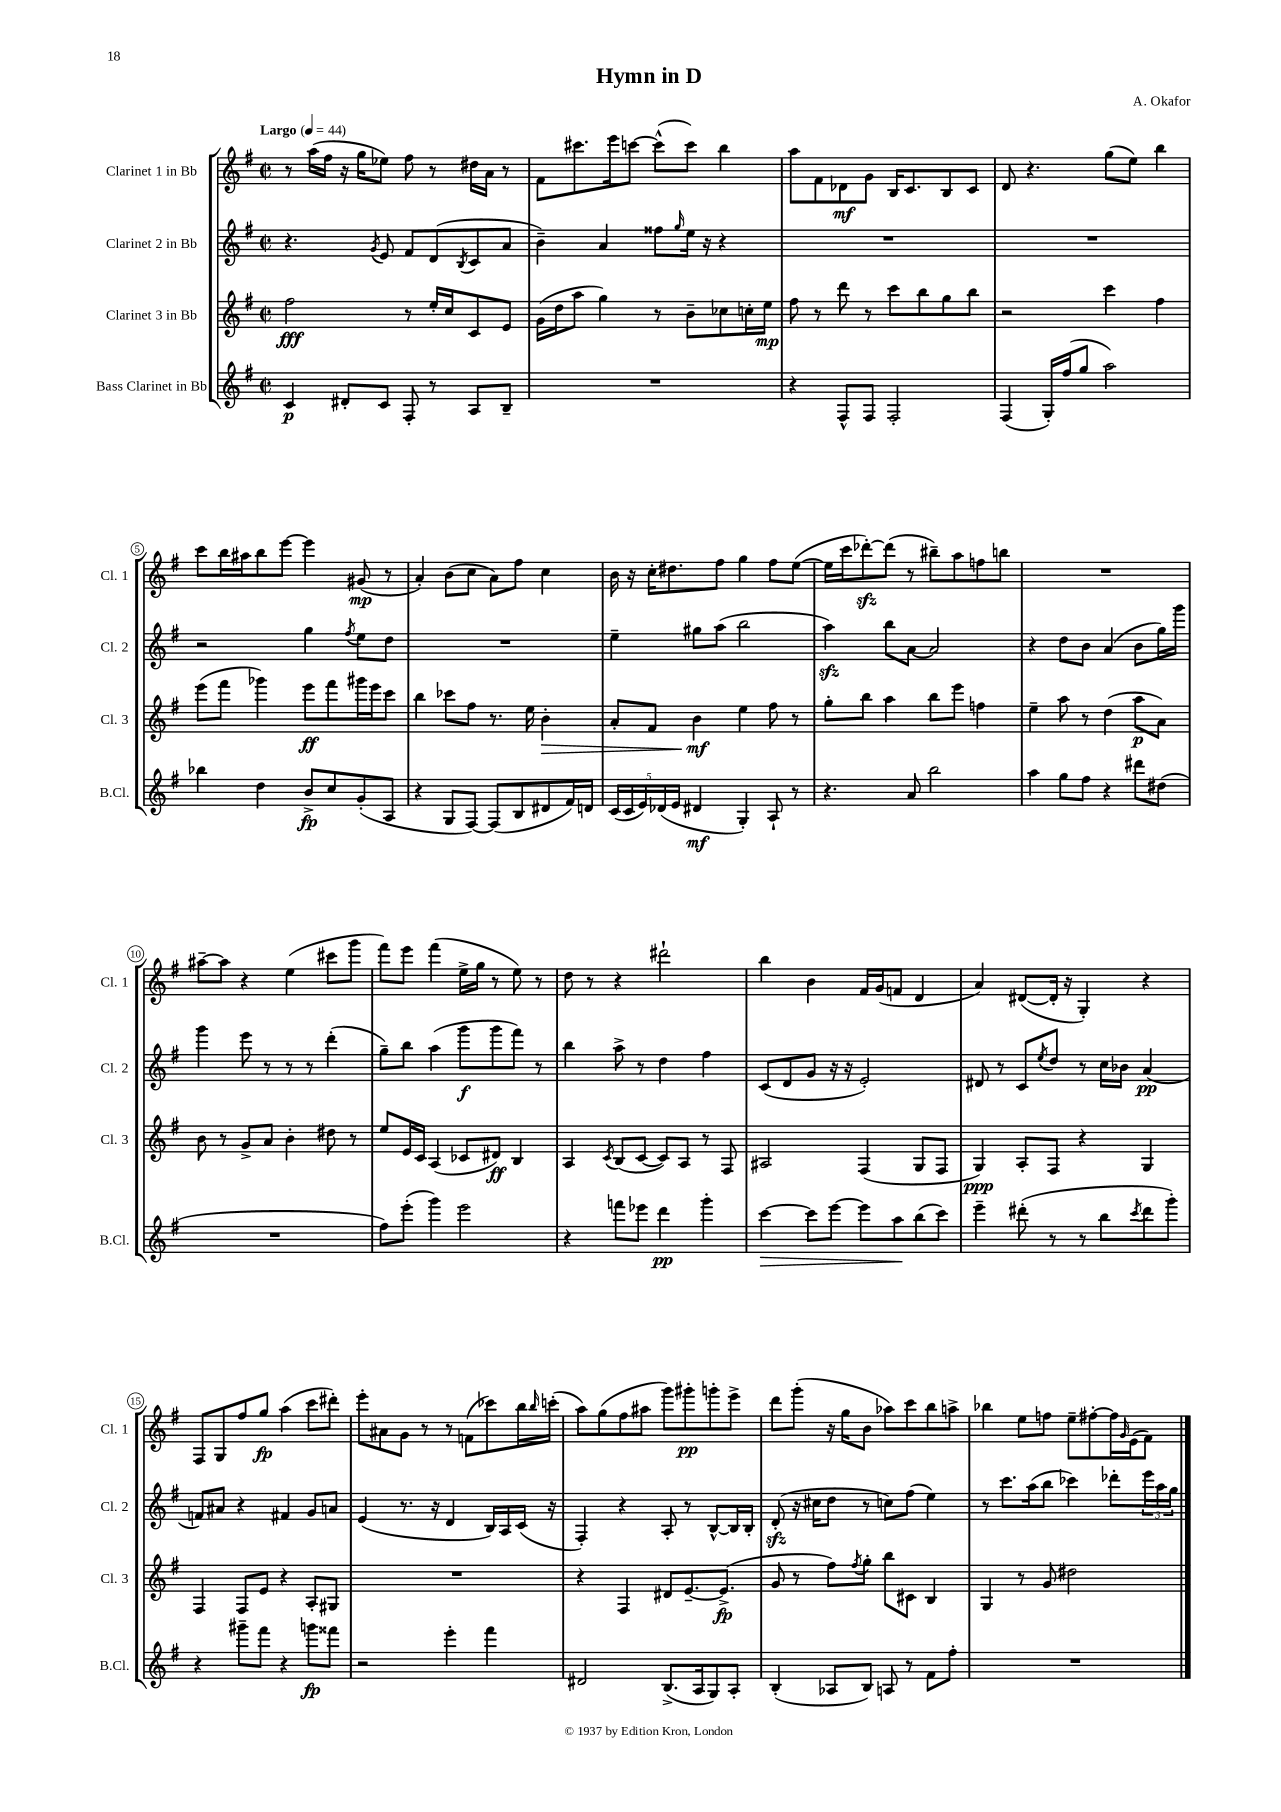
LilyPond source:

\header { title = "Hymn in D" composer = "A. Okafor" }
<<
\new StaffGroup <<
\new Staff = "s0" \with { instrumentName = "Clarinet 1 in Bb" shortInstrumentName = "Cl. 1" } {
    \clef treble \key g \major \defaultTimeSignature \time 2/2 \tempo "Largo" 4 = 44
    r8 a''16( fis''16 r16 g''16 ees''8) fis''8 r8 dis''16 a'16 r8 |
    fis'8 cis'''8. e'''16 c'''8~ c'''8-^( c'''8) b''4 |
    a''8 fis'8 des'8\mf g'8 b16 c'8. b8 c'8 |
    d'8 r4. g''8( e''8) b''4 |
    c'''8 b''16 ais''16 b''8 e'''8~ e'''4 gis'8\mp( r8 |
    a'4-.) b'8( c''8 a'8) fis''8 c''4 |
    b'16 r16 c''16-. dis''8. fis''8 g''4 fis''8 e''8~( |
    e''16 c'''16 des'''8~-.\sfz) des'''8( r8 bis''8--) a''8 f''8 b''8 |
    R1 |
    ais''8~-- ais''8 r4 e''4( cis'''8 g'''8 |
    fis'''8) e'''8 fis'''4( e''16-> g''16 r8 e''8) r8 |
    d''8 r8 r4 dis'''2-! |
    b''4 b'4 fis'16 g'16( f'8 d'4 |
    a'4) dis'8~( dis'16-. r16 g4-.) r4 |
    fis8 g8 fis''8 g''8\fp a''4( c'''8 dis'''8-.) |
    e'''8-. ais'8 g'8 r8 r8 f'8( ces'''8) b''16 \grace { b''16 } c'''16-.( |
    a''8) g''8( fis''8 ais''8 g'''8) gis'''8-.\pp g'''8-. e'''8-> |
    d'''8 g'''8-.( r16 g''16 b'8 aes''8) c'''8 b''8 a''8-> |
    bes''4 e''8 f''8 e''8-- fis''8~-. fis''16 \grace { g'16 } e'16( fis'8) \bar "|." |
}
\new Staff = "s1" \with { instrumentName = "Clarinet 2 in Bb" shortInstrumentName = "Cl. 2" } {
    \clef treble \key g \major \defaultTimeSignature \time 2/2
    r4. \acciaccatura { g'8 } e'8 fis'8 d'8( \acciaccatura { b8 } c'8 a'8 |
    b'4--) a'4 fisis''8 \grace { g''16 } e''16 r16 r4 |
    R1 |
    R1 |
    r2 g''4 \acciaccatura { fis''8 } e''8 d''8 |
    R1 |
    e''4-- gis''8 a''8( b''2 |
    a''4\sfz) b''8 a'8~ a'2 |
    r4 d''8 b'8 a'4( b'8 g''16) g'''16 |
    g'''4 e'''8 r8 r8 r8 d'''4-.( |
    g''8--) b''8 a''4( g'''8\f g'''8 fis'''8) r8 |
    b''4 a''8-> r8 d''4 fis''4 |
    c'8( d'8 g'8 r16 r16 e'2-.) |
    dis'8 r8 c'8 \acciaccatura { e''8 } d''8 r8 c''16 bes'16 a'4\pp( |
    f'8) ais'8 r4 fis'4 g'8 a'8 |
    e'4( r8. r16 d'4 b16) a16 c'16( r16 |
    fis4-.) r4 a8-. r8 b8~-^ b16 b16-. |
    d'8-.\sfz( r16 cis''16 d''8 r8 c''8) fis''8( e''4) |
    r8 c'''8. a''16( b''8 ces'''4) des'''8-. \tuplet 3/2 { e'''16 a''16 g''16 } \bar "|." |
}
\new Staff = "s2" \with { instrumentName = "Clarinet 3 in Bb" shortInstrumentName = "Cl. 3" } {
    \clef treble \key g \major \defaultTimeSignature \time 2/2
    fis''2\fff r8 e''16-. c''16 c'8 e'8 |
    g'16( d''16 a''8 g''4) r8 b'8-- ces''8 c''16-. e''16\mp |
    fis''8 r8 d'''8 r8 c'''8 b''8 g''8 b''8 |
    r2 c'''4 fis''4 |
    e'''8( fis'''8 ges'''4) e'''8\ff fis'''8 gis'''16 e'''16 c'''8 |
    b''4 ces'''8 fis''8 r8. e''16 b'4-.\> |
    a'8-. fis'8 b'4\mf\! e''4 fis''8 r8 |
    g''8-. b''8 a''4 b''8 e'''8 f''4 |
    e''4-- a''8 r8 d''4( a''8\p a'8) |
    b'8 r8 g'8-> a'8 b'4-. dis''8 r8 |
    e''8 e'16 c'16 a4( ces'8 dis'8\ff) b4 |
    a4 \acciaccatura { c'8 } b8( c'8~ c'8) a8 r8 fis8 |
    ais2 fis4( g8 fis8 |
    g4\ppp) a8-. fis8 r4 g4 |
    fis4 fis8 e'8 r4 a8-. gis8 |
    R1 |
    r4 fis4 dis'8 e'8.~-- e'8.->\fp( |
    g'8 r8 fis''8) \acciaccatura { fis''8 } g''8-. b''8 cis'8 b4 |
    g4 r8 g'8 dis''2 \bar "|." |
}
\new Staff = "s3" \with { instrumentName = "Bass Clarinet in Bb" shortInstrumentName = "B.Cl." } {
    \clef treble \key g \major \defaultTimeSignature \time 2/2
    c'4\p dis'8-. c'8 fis8-. r8 a8 b8-- |
    R1 |
    r4 fis8-^ fis8 fis2-. |
    fis4( g16-.) fis''16( g''8 a''2) |
    bes''4 d''4 b'8->\fp c''8 g'8-.( a8 |
    r4 g8 fis8~) fis8( b8 dis'8 fis'16) d'16 |
    \tuplet 5/4 { c'16( c'16 e'16) des'16( e'16 } dis'4\mf g4-.) a8-! r8 |
    r4. a'8 b''2 |
    a''4 g''8 fis''8 r4 dis'''8 dis''8( |
    R1 |
    fis''8) e'''8-.( g'''4) e'''2 |
    r4 f'''8 ees'''8 d'''4\pp g'''4-. |
    c'''4~\> c'''8 e'''8~ e'''8 a''8\! b''8( c'''8) |
    e'''4-- dis'''8-.( r8 r8 b''8 \acciaccatura { c'''8 } dis'''8 g'''8-.) |
    r4 gis'''8-- fis'''8 r4 g'''8\fp fisis'''8 |
    r2 e'''4-. fis'''4 |
    dis'2 b8.->( a16 g8) a8-. |
    b4-.( aes8 b8) a8 r8 fis'8 fis''8-. |
    R1 \bar "|." |
}
>>
>>
\layout { \context { \Score \override BarNumber.stencil = #(make-stencil-circler 0.1 0.3 ly:text-interface::print) } }
